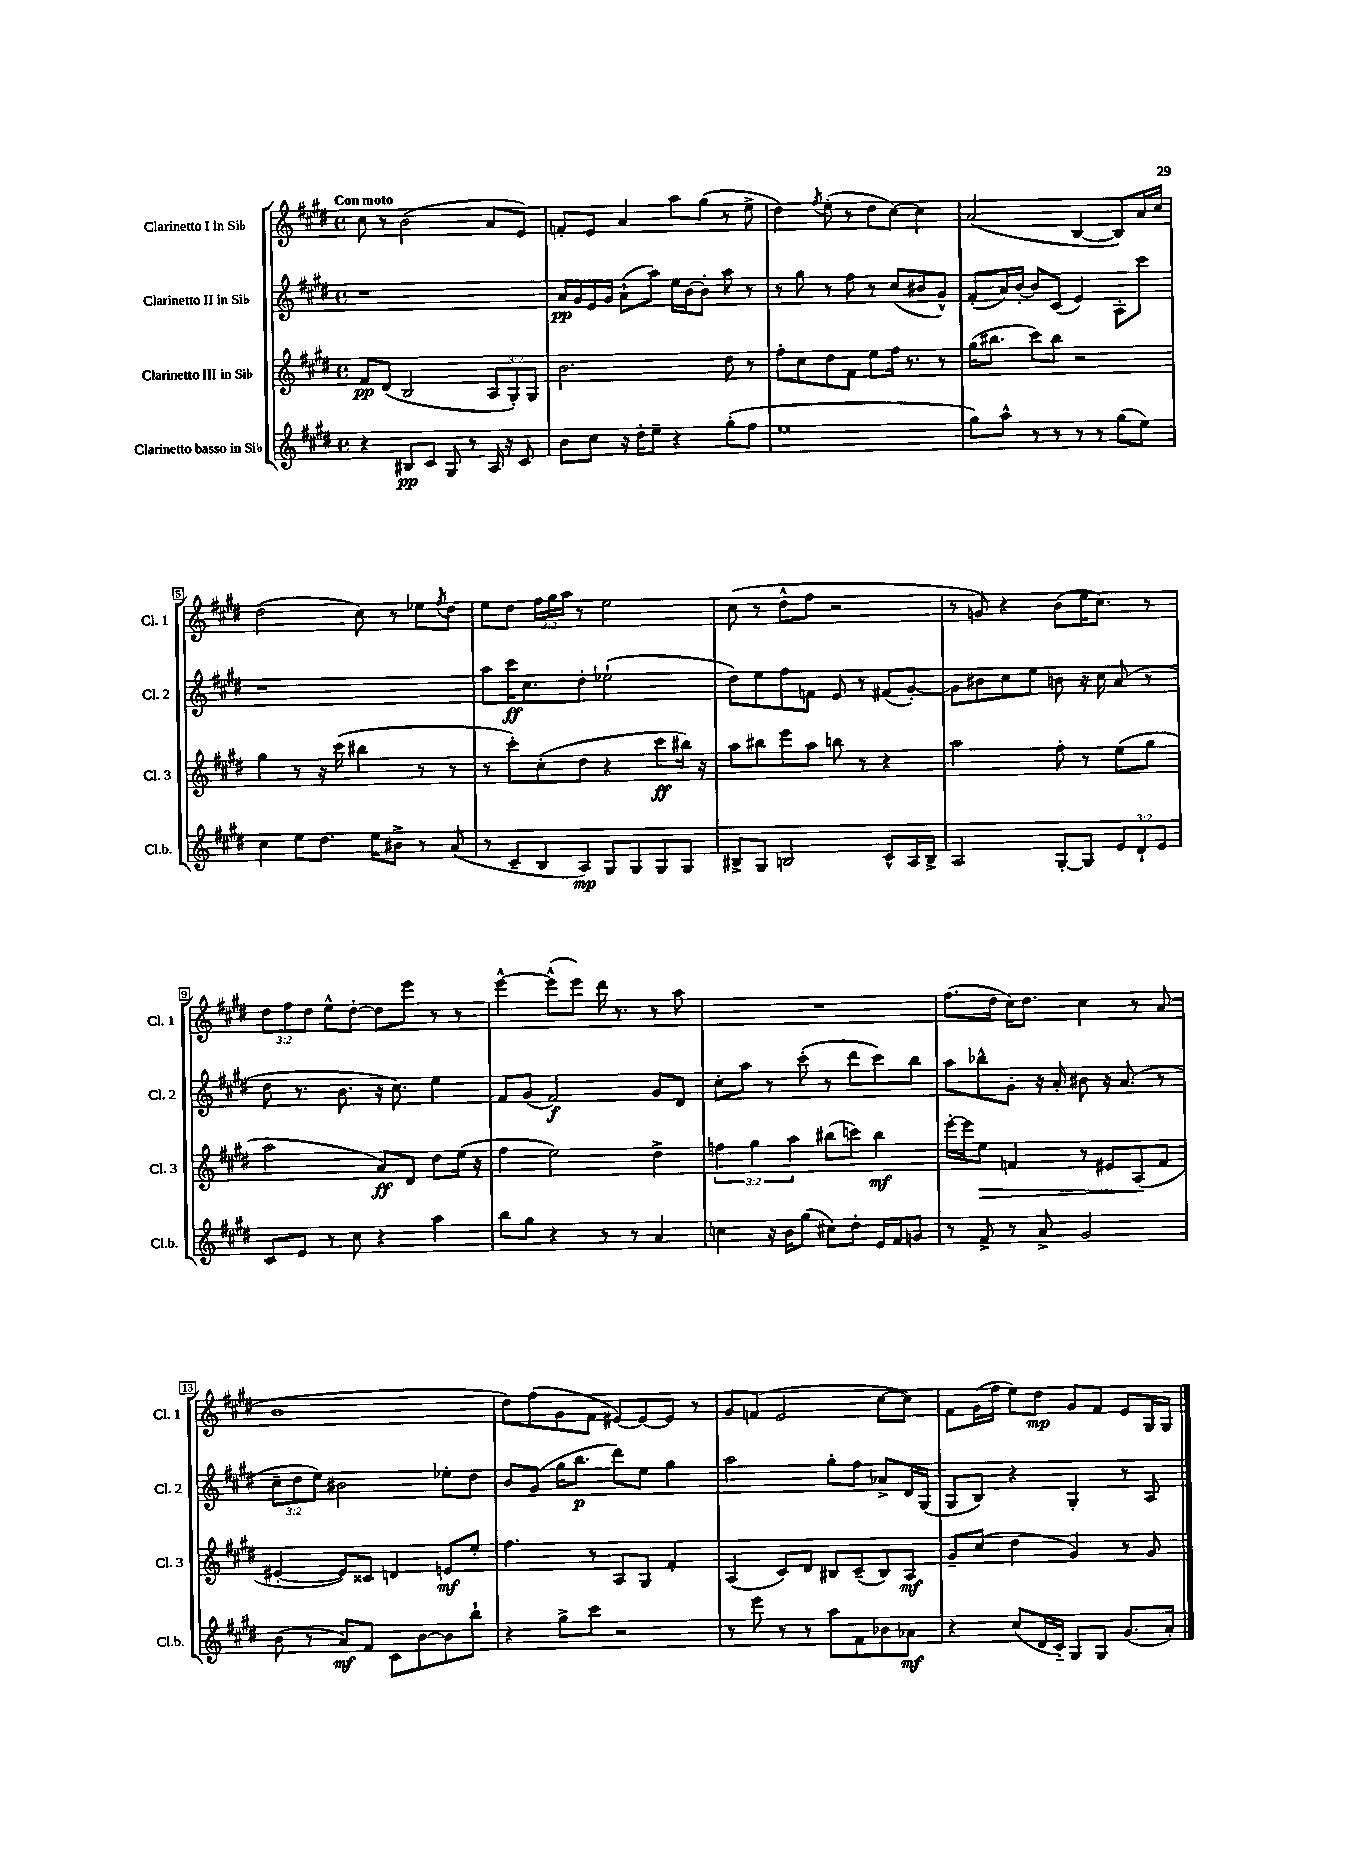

**kern	**dynam	**kern	**dynam	**kern	**dynam	**kern	**dynam
*part4	*part4	*part3	*part3	*part2	*part2	*part1	*part1
*staff4	*staff4	*staff3	*staff3	*staff2	*staff2	*staff1	*staff1
*I"Clarinetto basso in Si♭	*	*I"Clarinetto III in Si♭	*	*I"Clarinetto II in Si♭	*	*I"Clarinetto I in Si♭	*
*I'Cl.b.	*	*I'Cl. 3	*	*I'Cl. 2	*	*I'Cl. 1	*
*clefG2	*	*clefG2	*	*clefG2	*	*clefG2	*
*k[f#c#g#d#]	*	*k[f#c#g#d#]	*	*k[f#c#g#d#]	*	*k[f#c#g#d#]	*
*M4/4	*	*M4/4	*	*M4/4	*	*M4/4	*
*met(c)	*	*met(c)	*	*met(c)	*	*met(c)	*
=1	=1	=1	=1	=1	=1	=1	=1
!	!	!	!	!	!	!LO:TX:a:B:t=Con moto	!
4r	.	8f#/L	pp	1r	.	8cc#\	.
.	.	(8d#/J	.	.	.	8r	.
8B#X/L	pp	2B/	.	.	.	(2b\	.
8c#/J	.	.	.	.	.	.	.
8G#/	.	.	.	.	.	.	.
8r	.	.	.	.	.	.	.
16A/	.	12A/L	.	.	.	8a/L	.
16r	.	.	.	.	.	.	.
.	.	12G#'/)	.	.	.	.	.
8c#/	.	.	.	.	.	8e/J)	.
.	.	12G#/J	.	.	.	.	.
=2	=2	=2	=2	=2	=2	=2	=2
8b\L	.	2.b\	.	16a/LL	pp	8fn'/L	.
.	.	.	.	16g#/	.	.	.
8cc#\J	.	.	.	16e/	.	8e/J	.
.	.	.	.	16g#/JJ	.	.	.
16r	.	.	.	(8a`\L	.	4a/	.
16dd#'\KL	.	.	.	.	.	.	.
8ee~\J	.	.	.	8aa\J)	.	.	.
4r	.	.	.	16ee\LL	.	8aa\L	.
.	.	.	.	[16b\J	.	.	.
.	.	.	.	8b'\J]	.	(8gg#\J	.
(8gg#'\L	.	8dd#\	.	8aa\	.	8r	.
8ff#\J	.	8r	.	8r	.	8ee^\	.
=3	=3	=3	=3	=3	=3	=3	=3
1ee	.	8ff#'\L	.	8r	.	4dd#\)	.
.	.	8cc#\	.	8gg#\	.	.	.
.	.	.	.	.	.	8qff#/	.
.	.	8dd#\	.	8r	.	(8ee'\	.
.	.	8f#\J	.	8ff#\	.	8r	.
.	.	8ee\L	.	8r	.	8dd#\L	.
.	.	16ff#\Jk	.	(8cc#/L	.	[8cc#\J)	.
.	.	8.r	.	.	.	.	.
.	.	.	.	8b#X/	.	4cc#\]	.
.	.	8r	.	8g#^^/J)	.	.	.
=4	=4	=4	=4	=4	=4	=4	=4
8gg#\L)	.	(16gg#\KL	.	(8f#'/L	.	(2a/	.
.	.	8.bb#X\J	.	.	.	.	.
8aa^^\J	.	.	.	16a/L)	.	.	.
.	.	.	.	[16b'/JJ	.	.	.
8r	.	8ccc#\L)	.	8b/L]	.	.	.
8r	.	8bb#\J	.	(8c#/J	.	.	.
8r	.	2r	.	4e/)	.	[4B/	.
8r	.	.	.	.	.	.	.
(8gg#\L	.	.	.	8A'\L	.	8B/L])	.
8ee\J)	.	.	.	8ccc#\J	.	16a/L	.
.	.	.	.	.	.	16cc#/JJ	.
!!LO:LB:g=z
=5	=5	=5	=5	=5	=5	=5	=5
4cc#\	.	4gg#\	.	1r	.	(2dd#\	.
8ee\L	.	8r	.	.	.	.	.
8.dd#\J	.	16r	.	.	.	.	.
.	.	(16ccc#\	.	.	.	.	.
.	.	4bb#X\	.	.	.	8cc#\)	.
16ee\KL	.	.	.	.	.	.	.
8b#X^\J	.	.	.	.	.	8r	.
8r	.	8r	.	.	.	8ee-X\L	.
.	.	.	.	.	.	8qff#/	.
(8a/	.	8r	.	.	.	8dd#\J	.
=6	=6	=6	=6	=6	=6	=6	=6
8r	.	8r	.	8aa\L	.	8ee\L	.
8c#~/L	.	8ccc#'\L)	.	16ccc#\K	ff	8dd#\J	.
.	.	.	.	8.cc#\	.	.	.
8B/	.	(8cc#'\	.	.	.	24ff#\LL	.
.	.	.	.	.	.	24gg#\	.
.	.	.	.	.	.	24aa\JJ	.
8A/J)	mp	8dd#\J	.	8dd#'\J	.	8r	.
8G#/L	.	4r	.	(2ee-X`\	.	2ee\	.
8G#/	.	.	.	.	.	.	.
8G#/	.	8ccc#\L	ff	.	.	.	.
8G#/J	.	16bb#X\Jk)	.	.	.	.	.
.	.	16r	.	.	.	.	.
=7	=7	=7	=7	=7	=7	=7	=7
8B#X^/L	.	8aa\L	.	8dd#\L)	.	(8cc#\	.
8G#/J	.	8bb#X\	.	8ee\	.	8r	.
2Bn/	.	8eee\	.	8ff#\	.	8dd#^^\L	.
.	.	8aa\J	.	8fn\J	.	8ff#\J	.
.	.	8bbn\	.	8e/	.	2r	.
.	.	8r	.	8r	.	.	.
8c#^^/L	.	4r	.	(8f#X/L	.	.	.
16A/L	.	.	.	[8g#'/J)	.	.	.
16B^/JJ	.	.	.	.	.	.	.
=8	=8	=8	=8	=8	=8	=8	=8
2A/	.	2aa\	.	8g#\L]	.	8r	.
.	.	.	.	8b#X\	.	8gn/)	.
.	.	.	.	8cc#\	.	4r	.
.	.	.	.	8ee\J	.	.	.
[8G#'/L	.	8ff#'\	.	8bn\	.	(8b\L	.
8G#/J]	.	8r	.	16r	.	16ee\K	.
.	.	.	.	16cc#\	.	8.cc#\J)	.
12e/L	.	(8ee\L	.	(8a/	.	.	.
12d#`/	.	.	.	.	.	.	.
.	.	8gg#\J	.	8r	.	8r	.
12e/J	.	.	.	.	.	.	.
!!LO:LB:g=z
=9	=9	=9	=9	=9	=9	=9	=9
8c#/L	.	2aa\	.	8dd#\	.	12dd#\L	.
.	.	.	.	.	.	12ff#\	.
8e/J	.	.	.	8.r	.	.	.
.	.	.	.	.	.	12dd#\J	.
8r	.	.	.	.	.	8ee^^\L	.
.	.	.	.	8.b\	.	.	.
8cc#\	.	.	.	.	.	[8dd#'\J	.
4r	.	8a/L)	ff	16r	.	8dd#\L]	.
.	.	.	.	8.cc#\)	.	.	.
.	.	8d#/J	.	.	.	8eee\J	.
4aa\	.	8dd#\L	.	4ee\	.	8r	.
.	.	(16ee\Jk	.	.	.	8r	.
.	.	16r	.	.	.	.	.
=10	=10	=10	=10	=10	=10	=10	=10
8bb\L	.	4ff#\	.	8f#/L	.	[4eee^^\	.
8gg#\J	.	.	.	(8g#/J	.	.	.
4r	.	2ee\)	.	2f#/)	f	(8eee^^\L]	.
.	.	.	.	.	.	8eee\J)	.
8r	.	.	.	.	.	16ddd#\	.
.	.	.	.	.	.	8.r	.
8r	.	.	.	.	.	.	.
4a/	.	4dd#^\	.	8g#/L	.	8r	.
.	.	.	.	8d#/J	.	8aa\	.
=11	=11	=11	=11	=11	=11	=11	=11
4ccn\	.	6ffn\	.	8cc#'\L	.	1r	.
.	.	.	.	8aa\J	.	.	.
.	.	6gg#\	.	.	.	.	.
16r	.	.	.	8r	.	.	.
16b\KL	.	.	.	.	.	.	.
.	.	6aa\	.	.	.	.	.
(8gg#\J	.	.	.	(8ccc#'\	.	.	.
8cc#X\L)	.	(8bb#X\L	.	8r	.	.	.
8dd#'\J	.	8cccn\J)	.	8ddd#\L	.	.	.
16e/LL	.	4bb#\	mf	8ccc#\)	.	.	.
16f#/J	.	.	.	.	.	.	.
8gn/J	.	.	.	8bb\J	.	.	.
=12	=12	=12	=12	=12	=12	=12	=12
8r	.	[16eee'\LL	.	8aa\L	.	(8.ff#\L	.
.	.	16eee\J]	.	.	.	.	.
!	!	!	!LO:HP:b	!	!	!	!
8f#^/	.	8ee\J	>	8bb-X^^\	.	.	.
.	.	.	.	.	.	16dd#\Jk	.
8r	.	4fn/	.	8g#'\J	.	16cc#\KL)	.
.	.	.	.	.	.	8.dd#\J	.
8a^/	.	.	.	16r	.	.	.
.	.	.	.	16a'/	.	.	.
2g#/	.	8r	.	8b#X\	.	4cc#\	.
.	.	8e#X/L	.	16r	.	.	.
.	.	.	.	(8.a/	.	.	.
.	.	(8A/	.	.	.	8r	.
.	.	8f/J	]	8r	.	(8a/	.
!!LO:LB:g=z
=13	=13	=13	=13	=13	=13	=13	=13
(8b\	.	[4e#X'/	.	12cc#~\L	.	1b	.
.	.	.	.	12dd#\	.	.	.
8r	.	.	.	.	.	.	.
.	.	.	.	12ee\J)	.	.	.
8a/L)	mf	8e#/L])	.	2b#X\	.	.	.
8f#/J	.	8c##X/J	.	.	.	.	.
8c#\L	.	4dn/	.	.	.	.	.
[8b\	.	.	.	.	.	.	.
8b\]	.	8en/L	mf	8ee-X'\L	.	.	.
8bb`\J	.	8ee'/J	.	8dd#\J	.	.	.
=14	=14	=14	=14	=14	=14	=14	=14
4r	.	4.ff#\	.	8b/L	.	8dd#\L)	.
.	.	.	.	(8g#/J	.	(8ff#\	.
8gg#^\L	.	.	.	16gg#\KL	.	8g#\	.
.	.	.	.	8.bb\J	p	.	.
8ccc#\J	.	8r	.	.	.	8f#\J	.
2r	.	8A/L	.	8ddd#\L)	.	[8e#X/L)	.
.	.	8G#/J	.	8ee\J	.	8e#/_	.
.	.	4f#'/	.	4gg#\	.	8e#/J]	.
.	.	.	.	.	.	8r	.
=15	=15	=15	=15	=15	=15	=15	=15
8r	.	(4A/	.	2aa\	.	8g#/L	.
8eee\	.	.	.	.	.	(8fn/J	.
8r	.	8c#/L)	.	.	.	2e/	.
8r	.	8d#/J	.	.	.	.	.
8aa\L	.	8B#X/L	.	8gg#'\L	.	.	.
8f#\	.	(8c#~/	.	8ff#\J	.	.	.
8b-X\	.	8B#/)	.	8a-X^/L	.	[8cc#\L	.
8a-X\J	mf	8A/J	mf	16d#/L	.	8cc#\J])	.
.	.	.	.	(16G#/JJ	.	.	.
=16	=16	=16	=16	=16	=16	=16	=16
4r	.	8g#~/L	.	8G#/L	.	8f#\L	.
.	.	(8cc#/J	.	8B/J)	.	(16g#\L	.
.	.	.	.	.	.	16ff#\JJ	.
(8cc#/L	.	4dd#\	.	4r	.	8ee\L)	.
16d#/L	.	.	.	.	.	8dd#\J	mp
16c#/JJ)	.	.	.	.	.	.	.
8G#/L	.	4g#/)	.	4G#'/	.	8g#/L	.
8G#/J	.	.	.	.	.	8f#/J	.
(8.g#/L	.	8r	.	8r	.	8e/L	.
.	.	8g#/	.	8A/	.	16G#/L	.
16a'/Jk)	.	.	.	.	.	16G#/JJ	.
==	==	==	==	==	==	==	==
*-	*-	*-	*-	*-	*-	*-	*-
